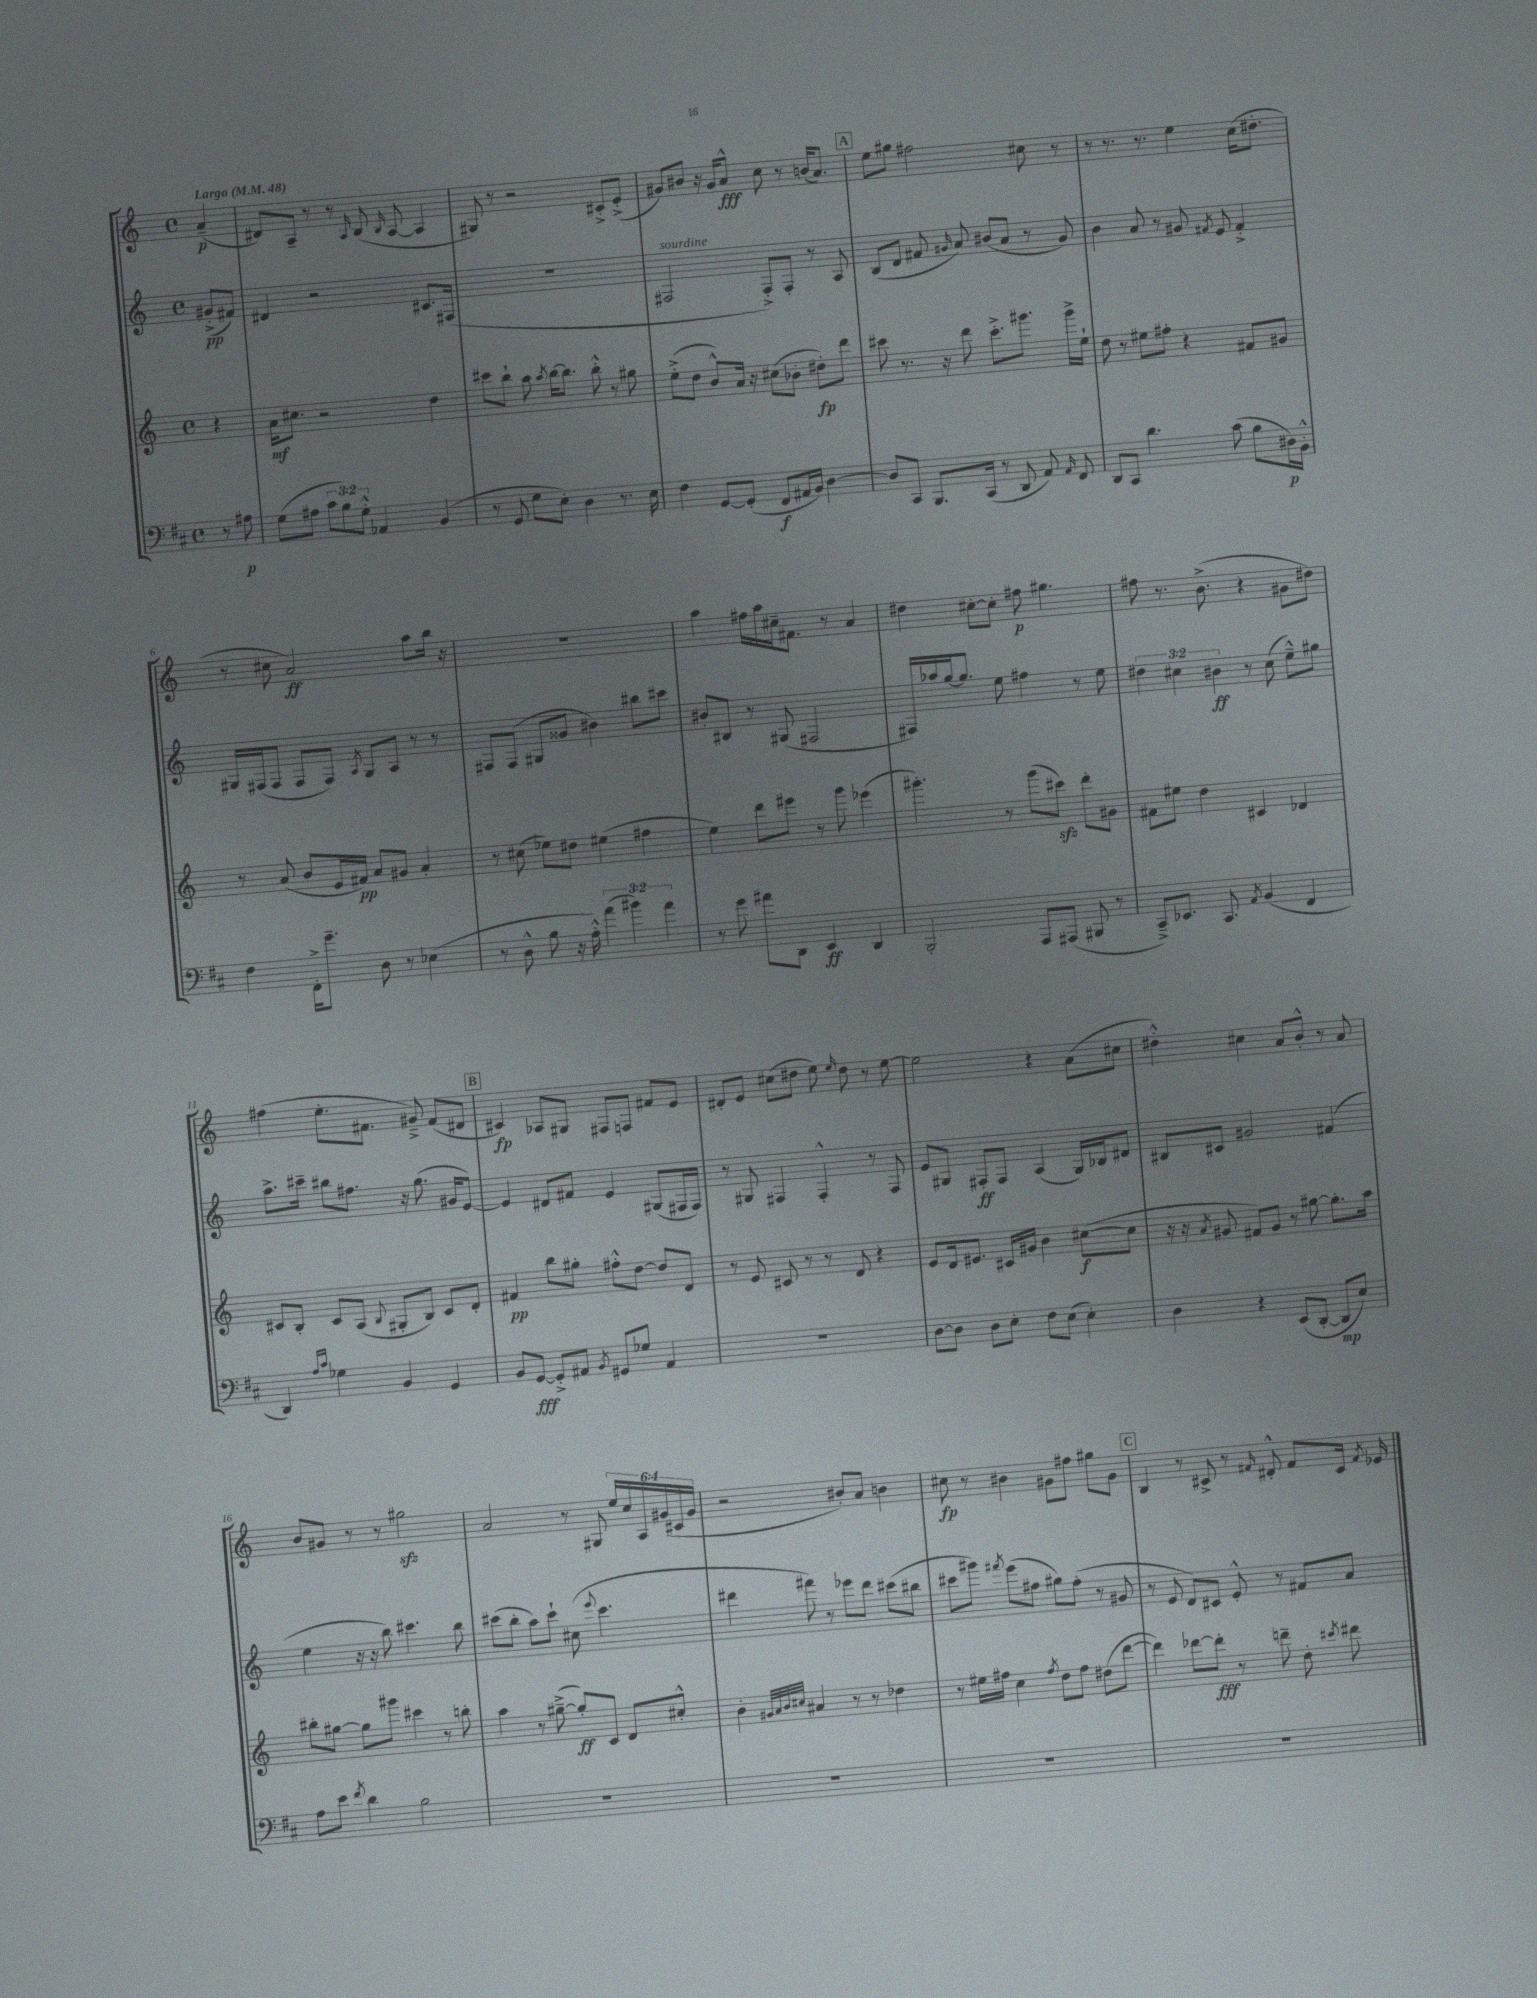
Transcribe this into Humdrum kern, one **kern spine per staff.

**kern	**dynam	**kern	**dynam	**kern	**dynam	**kern	**dynam
*part4	*part4	*part3	*part3	*part2	*part2	*part1	*part1
*staff4	*staff4	*staff3	*staff3	*staff2	*staff2	*staff1	*staff1
*clefF4	*	*clefG2	*	*clefG2	*	*clefG2	*
*k[f#c#]	*	*k[]	*	*k[]	*	*k[]	*
*M4/4	*	*M4/4	*	*M4/4	*	*M4/4	*
*met(c)	*	*met(c)	*	*met(c)	*	*met(c)	*
*MM48	*	*MM48	*	*MM48	*	*MM48	*
=	=	=	=	=	=	=	=
!	!	!	!	!	!	!LO:TX:a:B:t=Largo	!
8r	.	4r	.	(8g#X'^/L	pp	(4a~/	p
8A#X\	p	.	.	8f#X/J)	.	.	.
=1	=1	=1	=1	=1	=1	=1	=1
(8G\L	.	16a\KL	mf	4d#X/	.	8d#X/L)	.
.	.	8.cc#X\J	.	.	.	.	.
8A#X\J	.	.	.	.	.	8A~/J	.
12c#\L	.	2r	.	2r	.	8r	.
12B\)	.	.	.	.	.	.	.
.	.	.	.	.	.	8r	.
12G'^^\J	.	.	.	.	.	.	.
.	.	.	.	.	.	16qqA/	.
4AA-X/	.	.	.	.	.	(8B/	.
.	.	.	.	.	.	16qqB/	.
.	.	.	.	.	.	[8A/	.
(4BB/	.	4dd\	.	8.c#X/L	.	4A/]	.
.	.	.	.	(16F#X/Jk	.	.	.
=2	=2	=2	=2	=2	=2	=2	=2
8r	.	8ccc#X\L	.	1r	.	8G#X/)	.
8GG/	.	8bb`\J	.	.	.	8r	.
8G\L	.	8aa\	.	.	.	2r	.
.	.	8qaa/	.	.	.	.	.
8E'\J)	.	[16bb\KL	.	.	.	.	.
.	.	8.bb\J]	.	.	.	.	.
4D\	.	.	.	.	.	.	.
.	.	8bb'^^\	.	.	.	.	.
8.r	.	8r	.	.	.	8c#X'^/L	.
.	.	8gg#X\	.	.	.	(8e'^/J	.
16E\	.	.	.	.	.	.	.
=3	=3	=3	=3	=3	=3	=3	=3
!	!	!	!	!LO:TX:a:i:t=sourdine	!	!	!
4F#\	.	(8ee'^\L	.	2F#X/	.	8g#X/L)	.
.	.	8dd\J	.	.	.	8b#X/J	.
[8GG/L	.	8b^^/L)	.	.	.	16r	.
.	.	.	.	.	.	16g#/KL	.
(8GG'/J]	.	16a/Jk	.	.	.	8a^^/J	fff
.	.	16r	.	.	.	.	.
8FF#/L	f	(8cc#X\L	.	8F#'^/L)	.	8cc\	.
16AA#X/L	.	8b-X'\J	.	8F#'/J	.	8r	.
16BB/JJ)	.	.	.	.	.	.	.
[4D\	.	8dd#X'\L)	fp	8r	.	(16bn/KL	.
.	.	.	.	.	.	8.a/J)	.
.	.	8ddd\J	.	8A/	.	.	.
!!LO:REH:place=s1:t=A
=4	=4	=4	=4	=4	=4	=4	=4
8D/L]	.	8ccc#X\	.	(8B/L	.	8ee\L	.
8CC#/J	.	8.r	.	8d/J	.	8gg#X\J	.
8.BBB/L	.	.	.	8f#X/	.	2ff#X\	.
.	.	16r	.	.	.	.	.
.	.	.	.	16qqg#X/	.	.	.
.	.	8ddd\	.	8a/)	.	.	.
(16CC#/Jk	.	.	.	.	.	.	.
8r	.	8.ccc#'^\L	.	(8b#X/L	.	.	.
8DD/	.	.	.	8a/J	.	.	.
.	.	8.ggg#X\J	.	.	.	.	.
8AA/)	.	.	.	8r	.	8cc#X\	.
16qqAA/	.	.	.	.	.	.	.
8FF#/	.	16ggg#^\LL	.	8g#/)	.	8r	.
.	.	16ee`\JJ	.	.	.	.	.
=5	=5	=5	=5	=5	=5	=5	=5
8DD/L	.	8dd\	.	4b\	.	8r	.
8CC#/J	.	8r	.	.	.	8.r	.
4.d\	.	8ee#X\L	.	8a/	.	.	.
.	.	.	.	.	.	8.r	.
.	.	8ff#X'\J	.	8r	.	.	.
.	.	4r	.	8g#X/	.	4ee\	.
.	.	.	.	8qf#X/	.	.	.
(8c#\	.	.	.	8e/	.	.	.
8B\L	.	8f#X/L	.	4f#'^/	.	(16cc\KL	.
.	.	.	.	.	.	8.dd#X'\J	.
16D#X\L)	p	8g#X/J	.	.	.	.	.
16BB'^^\JJ	.	.	.	.	.	.	.
!!LO:LB:g=z
=6	=6	=6	=6	=6	=6	=6	=6
4F#\	.	8r	.	16G#X/LL	.	8r	.
.	.	.	.	(16F#X/J	.	.	.
.	.	(8a/	.	8F#/J	.	8cc#X\	.
16FF#'^\KL	.	8b/L	.	8F#/L	.	2a/)	ff
8.g~\J	.	.	.	.	.	.	.
.	.	16e/L	.	8F#/J)	.	.	.
.	.	16f#X/JJ)	pp	.	.	.	.
.	.	.	.	8qA/	.	.	.
8D\	.	8a/L	.	8G#/L	.	.	.
8r	.	8g#X/J	.	8A/J	.	.	.
(4E-X\	.	4a'/	.	8r	.	8aa\L	.
.	.	.	.	8r	.	16bb\Jk	.
.	.	.	.	.	.	16r	.
=7	=7	=7	=7	=7	=7	=7	=7
8r	.	8r	.	8F#X/L	.	1r	.
8D^^\	.	(8cc#X\	.	(8F#/J	.	.	.
8B\	.	8ee-X\L)	.	8G#X/L	.	.	.
16r	.	8dd#X\J	.	8g##X/J	.	.	.
16A'^^\)	.	.	.	.	.	.	.
(6a\	.	(4ee#X\	.	4b#X\)	.	.	.
6b#X\)	.	.	.	.	.	.	.
.	.	4ff#X\	.	8bb#X\L	.	.	.
6a\	.	.	.	.	.	.	.
.	.	.	.	8ccc#X\J	.	.	.
=8	=8	=8	=8	=8	=8	=8	=8
8r	.	4ee\)	.	8b#X'/L	.	4aa\	.
8g\	.	.	.	8B#X/J	.	.	.
8a#X\L	.	8ddd\L	.	8r	.	16ff#X\LL	.
.	.	.	.	.	.	16aa\	.
8DD\J	.	8eee#X\J	.	(8G#X/	.	16cc#X~\J	.
.	.	.	.	.	.	8.f#X\J	.
4EE/	ff	8r	.	2F#X/	.	.	.
.	.	8ggg\	.	.	.	8r	.
4DD/	.	(4eee-X\	.	.	.	4a/	.
=9	=9	=9	=9	=9	=9	=9	=9
2BBB'/	.	4.ggg#X'\)	.	16F#X/LL)	.	4dd#X\	.
.	.	.	.	16aa-X/	.	.	.
.	.	.	.	[16gg/J	.	.	.
.	.	.	.	8.gg/J]	.	.	.
.	.	.	.	.	.	[8cc#X'\L	.
.	.	8r	.	8ee\	.	8cc#'\J]	.
8AAA/L	.	(8ggg#\L	.	4ff#X\	.	8ff#X\	p
(8AAA#X/J	.	8ccc#Xzz\J)	.	.	.	4.gg#X\	.
8BBB#X/	.	8ddd'\L	.	8r	.	.	.
8r	.	8g#X\J	.	8ee\	.	.	.
=10	=10	=10	=10	=10	=10	=10	=10
8CC#~^/L)	.	8f#X\L	.	6dd#X\	.	8ff#X\	.
8.EE-X/J	.	8ee#X\J	.	.	.	8.r	.
.	.	.	.	6cc#X\	.	.	.
.	.	4dd\	.	.	.	.	.
8.CC#/	.	.	.	.	.	(8.b^\	.
.	.	.	.	6b#X\	ff	.	.
8qAA/	.	.	.	.	.	.	.
(4BB/	.	4c#X/	.	8r	.	4r	.
.	.	.	.	(8cc#\	.	.	.
4FF#/	.	4d-X/	.	8ee~^^\L)	.	8g#X\L	.
.	.	.	.	8gg#X\J	.	8dd#X\J)	.
!!LO:LB:g=z
=11	=11	=11	=11	=11	=11	=11	=11
4DD/)	.	8c#X/L	.	8.aa^\L	.	(4ff#X\	.
.	.	8B'/J	.	.	.	.	.
.	.	.	.	16ccc#X~\Jk	.	.	.
16qqA/LL	.	.	.	.	.	.	.
16qqc#/JJ	.	.	.	.	.	.	.
4G-X\	.	8c#/L	.	8bb#X\L	.	8.ee'\L	.
.	.	(8A/J	.	8.ff#X\J	.	.	.
.	.	.	.	.	.	8.f#X\J	.
.	.	8qqB/	.	.	.	.	.
4BB/	.	8G#X'/L	.	.	.	.	.
.	.	.	.	16r	.	.	.
.	.	8B/J)	.	(8.gg\	.	8g#X~^/)	.
4GG/	.	8c#/L	.	.	.	(8f#/L	.
.	.	.	.	16g#X/KL	.	.	.
.	.	8d'/J	.	[8e/J)	.	8d#X/J	.
!!LO:REH:place=s1:t=B
=12	=12	=12	=12	=12	=12	=12	=12
8BB/L	.	4f#X/	pp	4e/]	.	4c#X/)	fp
[8GG/J	fff	.	.	.	.	.	.
8GG'^/L]	.	8bb\L	.	8d#X/L	.	8A-X/L	.
8AA#X/J	.	8gg#X'\J	.	8f#X/J	.	8G#X/J	.
8qBB/	.	.	.	.	.	.	.
8GG#X/L	.	8ff#X'^^\L	.	4e/	.	8F#X/L	.
8G-X/J	.	[8dd\J	.	.	.	8Fn/J	.
4AA#/	.	8dd/L]	.	(8G#X/L	.	8f#X/L	.
.	.	8d/J	.	16F#X/L	.	8e/J	.
.	.	.	.	16F#/JJ)	.	.	.
=13	=13	=13	=13	=13	=13	=13	=13
1r	.	8r	.	8r	.	8d#X'/L	.
.	.	8e/	.	8G#X/	.	8e/J	.
.	.	8c#X/	.	4F#X/	.	(8cc#X\L	.
.	.	8r	.	.	.	8dd#X\J	.
.	.	8r	.	4F#'^^/	.	8ee\)	.
.	.	.	.	.	.	16qqee/	.
.	.	8d/	.	.	.	8dd#\	.
.	.	4r	.	8r	.	8r	.
.	.	.	.	8F#/	.	[8ee\	.
=14	=14	=14	=14	=14	=14	=14	=14
[8D\L	.	8e/L	.	8e/L	.	2ee\]	.
8D\J]	.	16d/k	.	8G#X/J	.	.	.
.	.	8.e#X/J	.	.	.	.	.
8D\L	.	.	.	8F#X'/L	ff	.	.
8E'\J	.	16c#X/LL	.	8F#/J	.	.	.
.	.	16g#X/JJ	.	.	.	.	.
8F#\L	.	4b\	.	(4A/	.	4r	.
(8E\J	.	.	.	.	.	.	.
4E'\)	.	([8cc#X\L	f	16G#/LL)	.	(8a\L	.
.	.	.	.	16B-X/J	.	.	.
.	.	8cc#\J]	.	8d#X/J	.	8cc#X\J	.
=15	=15	=15	=15	=15	=15	=15	=15
4D\	.	16r	.	8B#X/L	.	4dd#X'^^\)	.
.	.	16r	.	.	.	.	.
.	.	8qa/	.	.	.	.	.
.	.	8g#X/	.	8c#X/J	.	.	.
4r	.	8f#X/L)	.	2g#X/	.	4cc#X\	.
.	.	8g#/J	.	.	.	.	.
(8EE/L	.	8r	.	.	.	8a/L	.
[8DD'/J	.	[8gg#X\	.	.	.	8b'^^/J	.
8DD/L]	mp	8.gg#'\L]	.	(4f#X/	.	8r	.
8E/J)	.	.	.	.	.	8a/	.
.	.	16aa\Jk	.	.	.	.	.
!!LO:LB:g=z
=16	=16	=16	=16	=16	=16	=16	=16
8A\L	.	8bb#X'\L	.	4ee\	.	8b/L	.
8e\J	.	[8gg#X\J	.	.	.	8g#X/J	.
8qf#/	.	.	.	.	.	.	.
4d\	.	8gg#\L]	.	16r	.	8r	.
.	.	.	.	16r	.	.	.
.	.	8ggg#X\J	.	8bb\)	.	8r	.
2B\	.	4ccc#X\	.	4.ccc#X\	.	2gg#Xzz\	.
.	.	8r	.	.	.	.	.
.	.	8bbn'\	.	8bb\	.	.	.
=17	=17	=17	=17	=17	=17	=17	=17
1r	.	4aa\	.	(8ccc#X\L	.	2a/	.
.	.	.	.	8bb'\J	.	.	.
.	.	8r	.	8aa\L)	.	.	.
.	.	([8gg#X~^\	.	8ccc#`\J	.	.	.
.	.	8gg#'/L])	ff	(8cc#X\	.	8r	.
.	.	.	.	8qqeee/	.	.	.
.	.	8c/J	.	4.ccc#\	.	8G#X/	.
.	.	8d/L	.	.	.	24ee/LL	.
.	.	.	.	.	.	24cc/	.
.	.	.	.	.	.	24A/	.
.	.	8cc#X'^^/J	.	.	.	(24g#X/	.
.	.	.	.	.	.	24c#X/	.
.	.	.	.	.	.	24g#/JJ	.
=18	=18	=18	=18	=18	=18	=18	=18
1r	.	4b'\	.	4ddd#X\	.	2r	.
.	.	32qqg#X/LLL	.	.	.	.	.
.	.	32qqa/	.	.	.	.	.
.	.	32qqb/	.	.	.	.	.
.	.	32qqcc#X/JJJ	.	.	.	.	.
.	.	4a#X/	.	8fff#X\)	.	.	.
.	.	.	.	8r	.	.	.
.	.	8r	.	8eee-X\L	.	8b#X'/L)	.
.	.	8r	.	8ddd#\J	.	8a/J	.
.	.	4dd-X\	.	(8ccc#X\L	.	4bn\	.
.	.	.	.	8bb#X\J	.	.	.
=19	=19	=19	=19	=19	=19	=19	=19
1r	.	8r	.	8ccc#X\L	.	8cc#X\	fp
.	.	16ee#X\LL	.	8ggg#X\J)	.	8r	.
.	.	16ff#X\JJ	.	.	.	.	.
.	.	.	.	8qfff#X/	.	.	.
.	.	4cc\	.	(8eee\L	.	4b#X\	.
.	.	.	.	8ff#X\J	.	.	.
.	.	8qff#/	.	.	.	.	.
.	.	8dd\L	.	8gg#X\L)	.	8g#X\L	.
.	.	8ff#\J	.	(8ff#'\J	.	8ff#X\J	.
.	.	(8dd#X\L	.	8r	.	8gg#X\L	.
.	.	[8ddd\J	.	8g#X/	.	8g#\J	.
!!LO:REH:place=s1:t=C
=20	=20	=20	=20	=20	=20	=20	=20
1r	.	4ddd\])	.	8r	.	4B/	.
.	.	.	.	8e/	.	.	.
.	.	[8ddd-X\L	.	8d/L)	.	8r	.
.	.	8ddd-'\J]	fff	8c#X/J	.	8c#X^/	.
.	.	8r	.	8e'^^/	.	8r	.
.	.	.	.	.	.	16qqf#X/	.
.	.	8dddn~\	.	8r	.	8d#X'^^/	.
.	.	8dd'\	.	8f#X/L	.	8f#/L	.
.	.	8qccc#X/	.	.	.	.	.
.	.	8ddd#X\	.	8a/J	.	16c#/Jk	.
.	.	.	.	.	.	8qf#/	.
.	.	.	.	.	.	16e-X/	.
==	==	==	==	==	==	==	==
*-	*-	*-	*-	*-	*-	*-	*-
